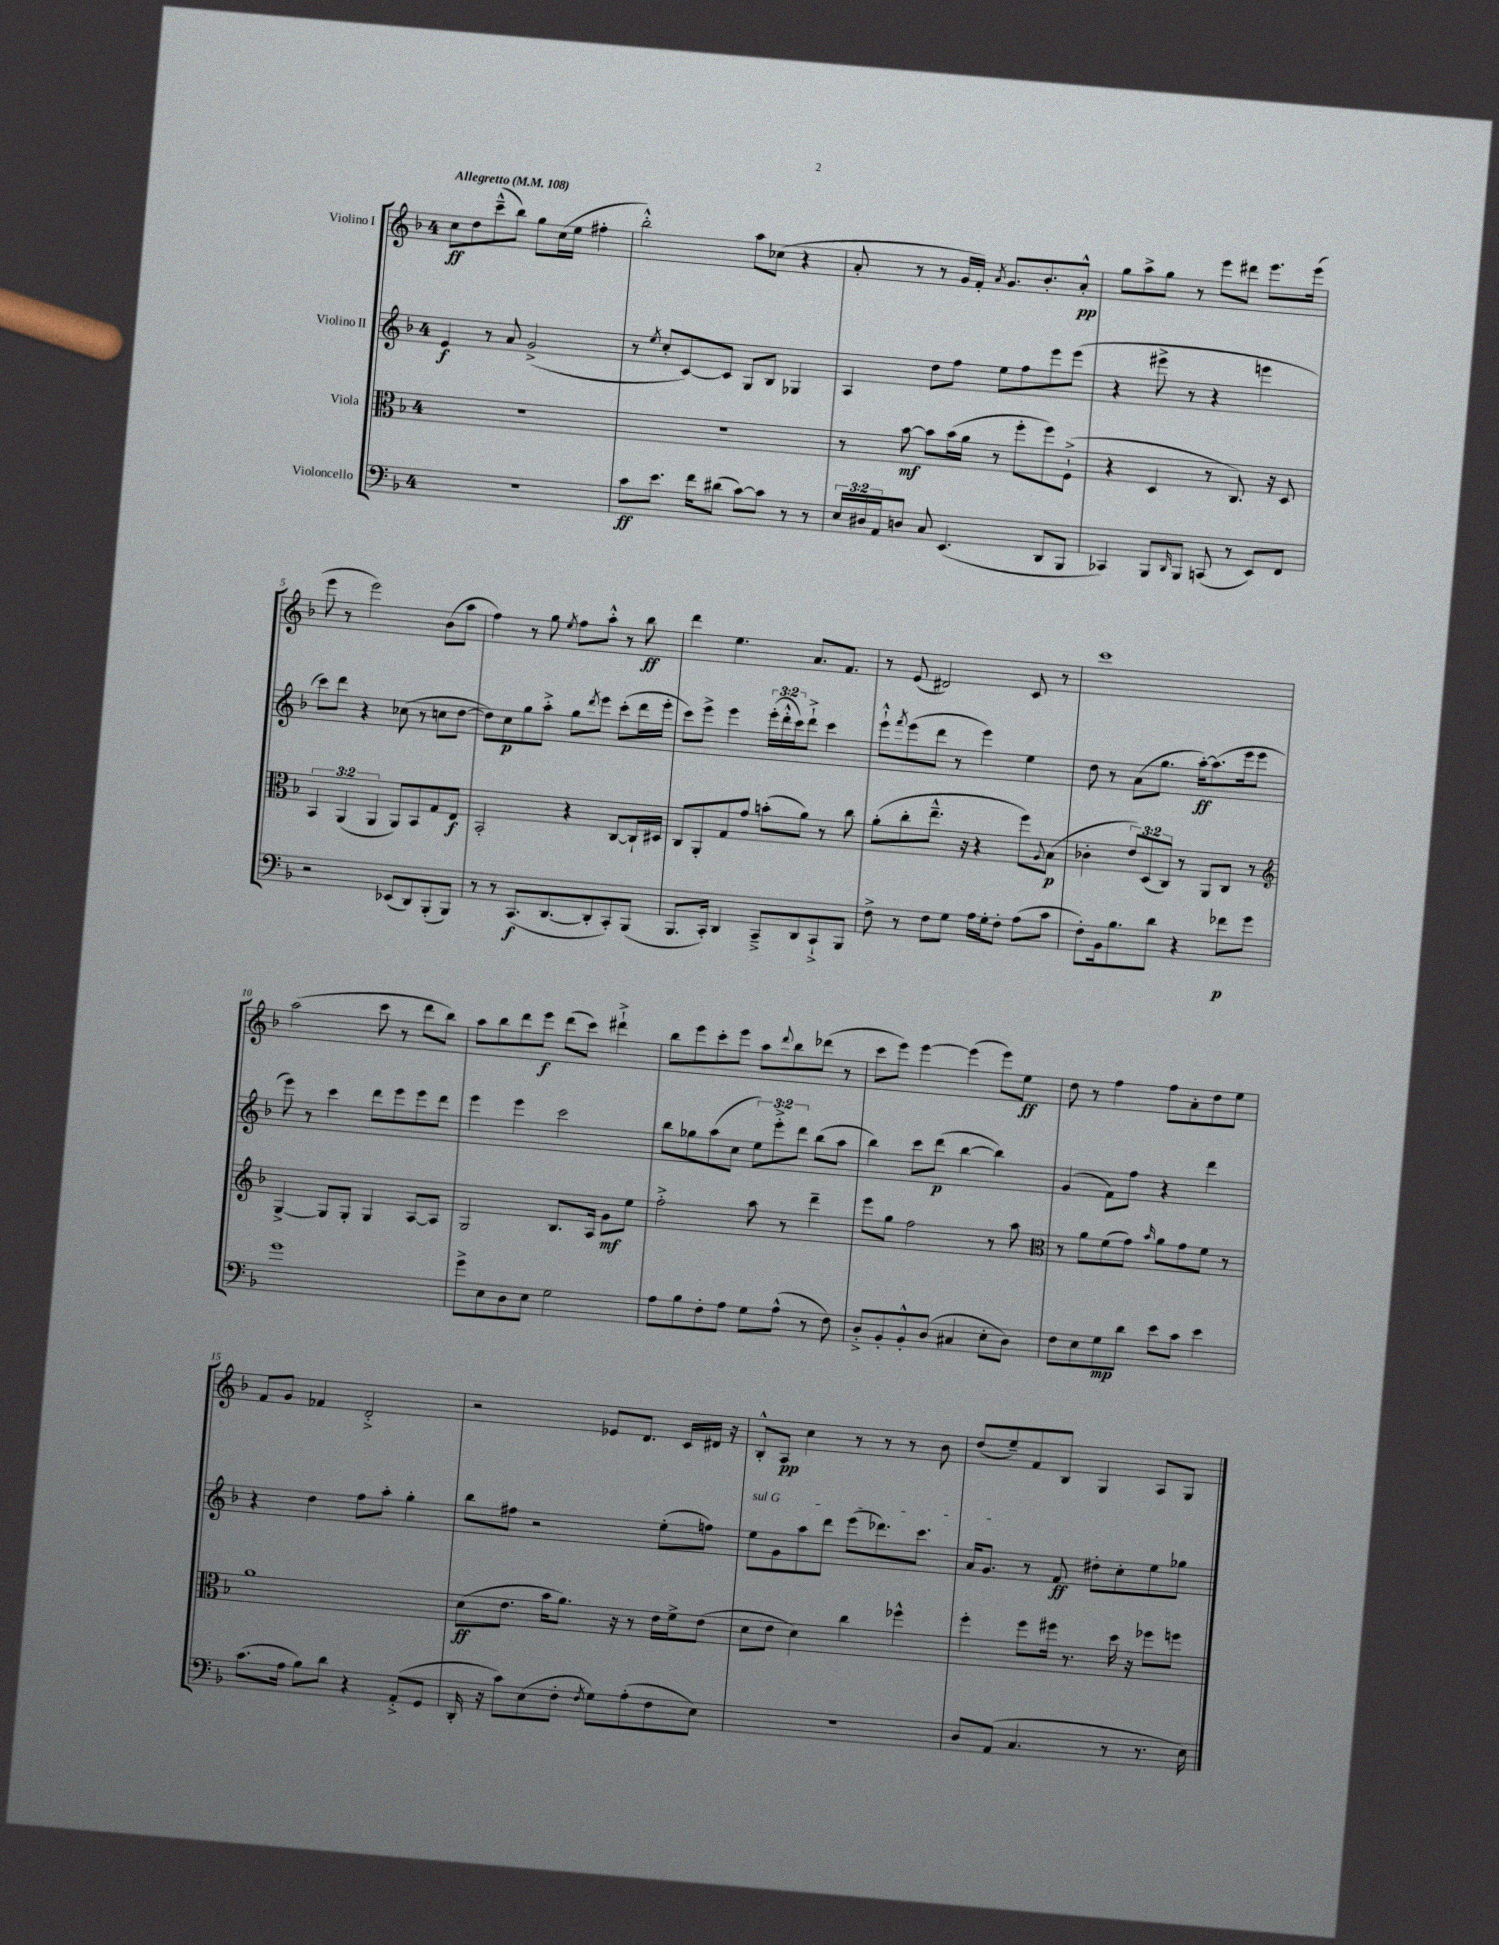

**kern	**kern	**kern	**kern
*staff4	*staff3	*staff2	*staff1
*clefF4	*clefC3	*clefG2	*clefG2
*k[b-]	*k[b-]	*k[b-]	*k[b-]
*M4/4	*M4/4	*M4/4	*M4/4
*MM108	*MM108	*MM108	*MM108
1r	1r	4e	8cc
.	.	.	8dd
.	.	8r	(8ccc~^^
.	.	8a	8bb-)
.	.	(2g^	8gg
.	.	.	(16cc
.	.	.	16ee
.	.	.	4ff#'
=	=	=	=
8c	1r	8r	2bb-'^^)
.	.	8qee	.
8.e	.	8cc'	.
.	.	[8c)	.
16f	.	.	.
(8d#	.	8c]	.
[8c)	.	8G	8aa
8c]	.	8B-	(8cc-
8r	.	4G-	4r
8r	.	.	.
=	=	=	=
24E	8r	4A	8a'
24D#	.	.	.
24AA	.	.	.
8D	[8b-	.	8r
8C	8b-]	8dd	8r
(4.EE	(16b-	8ff	16g
.	16a	.	16f')
.	.	.	8qa
.	8r	8ee	8.g
.	8ff'	8ff	.
.	.	.	8.b-'
8DD	8ff)	8eee	.
8BBB-	(8F`^	(8eee	8a'^^
=	=	=	=
4CC-)	4r	4r	8gg
.	.	.	8aa^
8BBB-	4D	8eee#^	8gg
16qqDD	.	.	.
8BBB-	.	8r	8r
(8CC	8r	4r	8eee
8r	8.C)	.	8ddd#
8EE)	.	4eee	8.eee
.	16r	.	.
8FF	8D	.	.
.	.	.	(16eee
=	=	=	=
2r	6BB-	8ccc)	8eee
.	.	8ddd	8r
.	(6AA	.	.
.	.	4r	2eee)
.	6AA	.	.
(8EE-	8AA)	(8cc-	.
8DD)	8BB-	8r	.
(8BBB-'	8G	8cc	(8b-
8BBB-)	8E	[8dd	8aa
=	=	=	=
8r	2BB-'	8dd])	4ff)
8r	.	8cc	.
(8.CC	.	8gg	8r
.	.	8aa'^	8gg
[8.DD	.	.	.
.	.	.	8qee
.	4r	8gg	8ff
.	.	8qddd	.
8DD']	.	8eee	8aa'^^
8CC')	[8C	(8ccc'	8r
(8BBB-	16C`]	16ddd	8bb-
.	16D#	16eee'	.
=	=	=	=
8.BBB-	8C	8ccc)	4ddd
.	8AA'	8eee^	.
16CC')	.	.	.
4DD	8G	4eee	4.ee
.	8g	.	.
8CC~^	(8b'	(24eee'	.
.	.	24ddd'^^	.
.	.	24ccc)	.
8DD	8a)	8ddd`^	8.a
8CC`^	8r	4ccc	.
.	.	.	8.f
8BBB-	8cc	.	.
=	=	=	=
8F^	(8a'	8eee`^^	8r
.	.	8qfff	.
8r	8cc'	(8eee	(8e
8F	8.ee~^^	8ddd	2d#)
8G	.	8r	.
.	16r	.	.
16A	4r	4eee)	.
16G'	.	.	.
8F'	.	.	.
(8A	8ff)	4ee	8c
.	8qqA	.	.
8c	(8B-	.	8r
=	=	=	=
8F')	4c-'	8dd	1ccc
16BB-	.	8r	.
8.B-	.	.	.
.	12e)	(8a	.
.	(12D	.	.
8d	.	8.gg	.
.	12C)	.	.
4r	8r	.	.
.	.	[16aa')	.
.	8AA	(8.aa]	.
8f-	8C	.	.
.	.	16eee	.
8g	8r	8eee	.
=	=	=	=
*	*clefG2	*	*
1g	[4G^	8eee)	(2aa
.	.	8r	.
.	8G]	4ccc	.
.	8G'	.	.
.	4G	8ddd	8ccc
.	.	8eee	8r
.	[8A	8eee	8ddd
.	8A]	8ddd	8bb-)
=	=	=	=
8g^	2G	4eee	8aa
8E	.	.	8bb-
8D	.	4eee	8ddd
8E	.	.	8eee
2G	8.B-	2ccc	(8ddd
.	.	.	8ccc)
.	16A	.	.
.	8g	.	4ddd#`^
.	8ee	.	.
=	=	=	=
8A	2ff'^	8bb-	8bb-
8B-	.	8gg-	8eee
8F'	.	(8aa	8ccc'
8A	.	8cc	8eee
8G	8aa	12ee)	8aa
.	.	12eee'^	.
.	.	.	8qqddd
(8A^^	8r	.	8bb-
.	.	12ddd	.
8r	4ddd~	(8bb-	(8ddd-
8F)	.	8aa	8r
=	=	=	=
8D'^	8eee	4bb-)	8ccc
8BB-'	8gg	.	8eee)
8BB-'^^	2ff	8ccc	[4eee
(8D	.	(8ddd	.
4C#	.	[4bb-	(4eee]
8E'	8r	4bb-])	8eee)
8D)	8aa	.	8ee
=	=	=	=
*	*clefC3	*	*
8F	8r	(4g	8dd
8E	8a	.	8r
8G	(8f	8f)	4ff
8d	8g)	8ff	.
.	16qqb-	.	.
8e	8a	4r	8ff
8c	8g	.	8a'
4e	8f	4ddd	8dd
.	8r	.	8ee
=	=	=	=
(8.c	1a	4r	8f
.	.	.	8g
16A	.	.	.
8B-)	.	4dd	4f-
8d	.	.	.
4r	.	8ff	2d'^
.	.	8aa'	.
(8AA'^	.	4gg'	.
8GG	.	.	.
=	=	=	=
16DD'	(8d	8bb-	2r
16r	.	.	.
8c)	8.e	8ff#	.
(8E	.	2r	.
.	16b-	.	.
8F'	8.a)	.	.
8qF	.	.	.
8G)	.	.	8e-
.	16r	.	.
(8A'	8r	.	8.d
8F	16e	(8ee'	.
.	16f^	.	16c
8E)	(8e	8ff)	16d#
.	.	.	16r
=	=	=	=
1r	8d	8ee	8B-'^^
.	8e	8g	8A
.	4d)	8aa	4cc
.	.	8ddd	.
.	4cc	(8eee	8r
.	.	8.ddd-)	8r
.	4ff-^^	.	8r
.	.	8.ccc	.
.	.	.	8b-
=	=	=	=
8D	4ff'	16a	(8dd
.	.	8.g	.
(8AA	.	.	8ee~)
4.C	8ff	8r	8f
.	16ff#	8f	8B-
.	8.r	.	.
.	.	8dd#'	4G
8r	16dd	8cc'	.
.	16r	.	.
8.r	8ff-	8ee	8A
.	8ff	8gg-	8G
16E)	.	.	.
==	==	==	==
*-	*-	*-	*-
